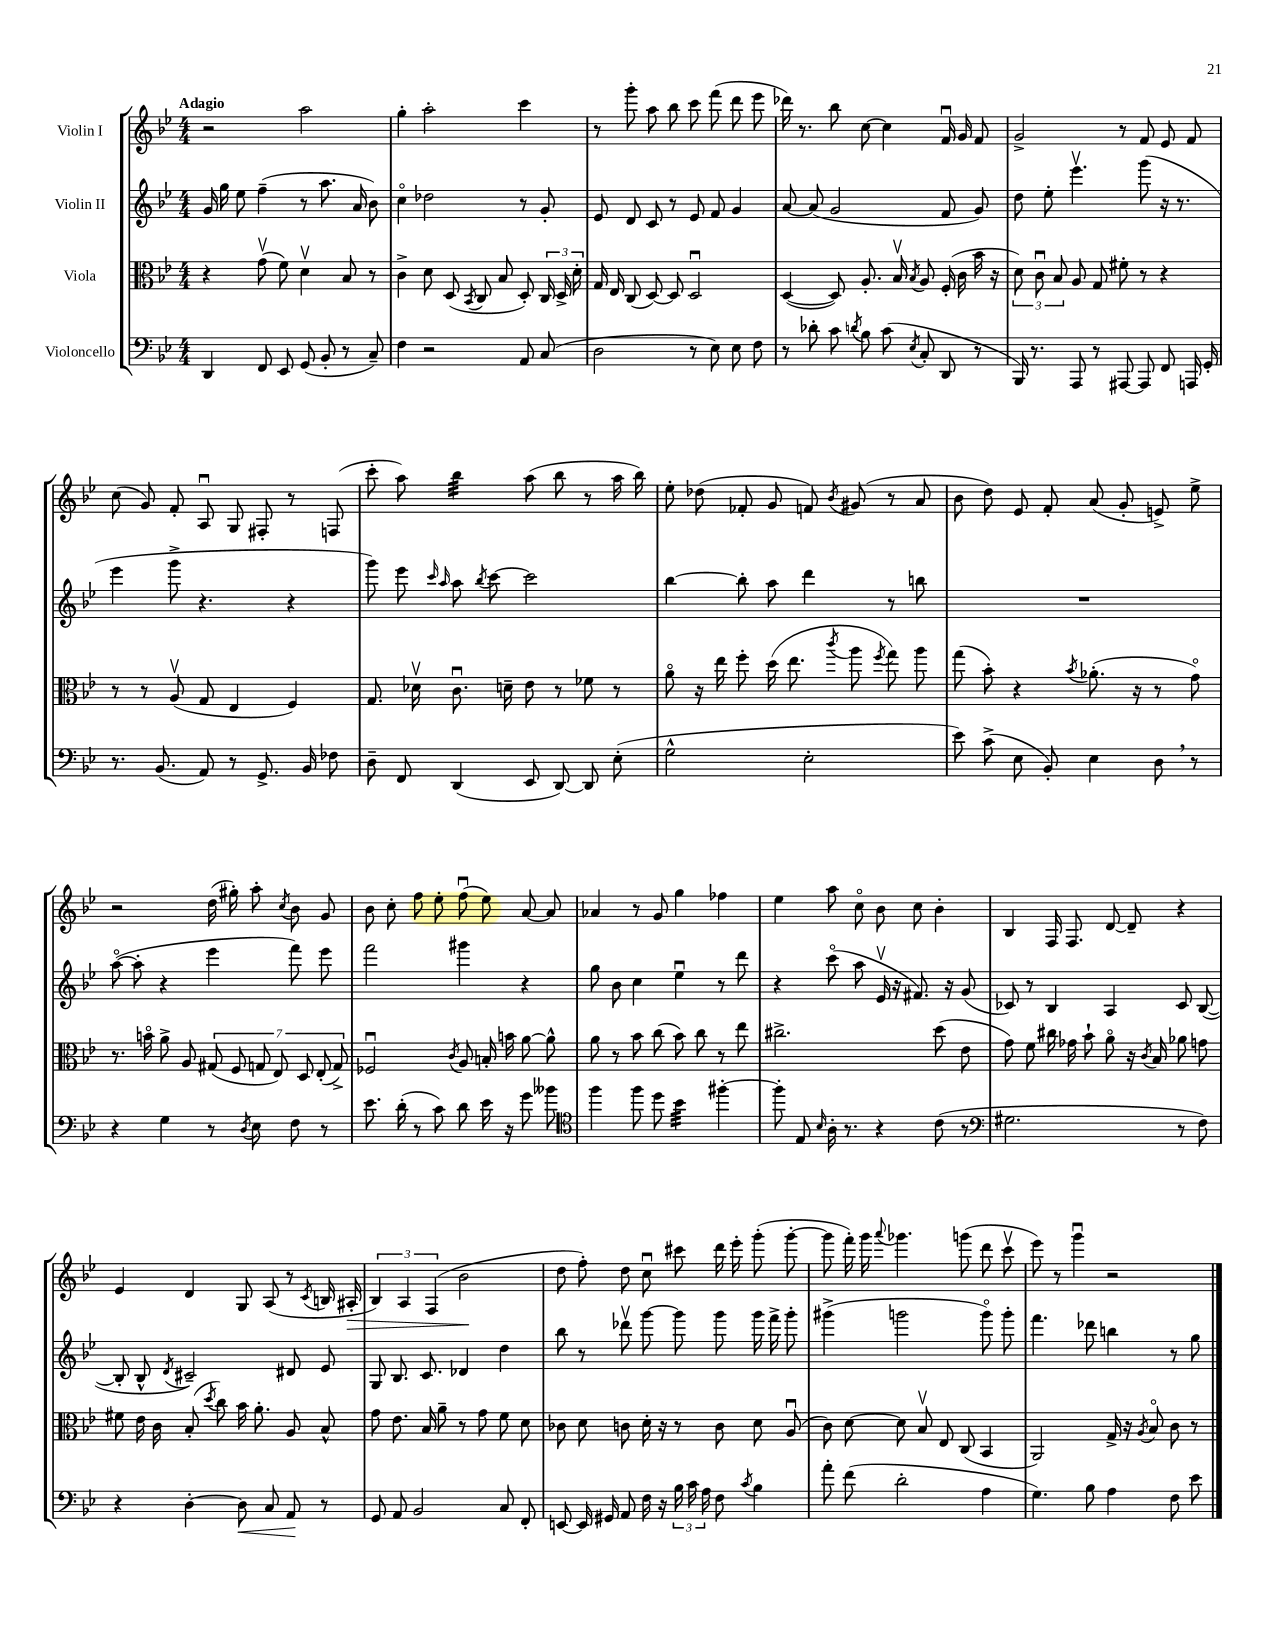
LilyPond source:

<<
\new StaffGroup <<
\new Staff = "s0" \with { instrumentName = "Violin I" } {
    \clef treble \key bes \major \numericTimeSignature \time 4/4 \tempo "Adagio"
    \autoBeamOff r2 a''2 |
    g''4-. a''2-. c'''4 |
    r8 g'''8-. a''8 bes''8 c'''8 f'''8( d'''8 ees'''8 |
    des'''16) r8. bes''8 c''8~ c''4 f'16\downbow g'16 f'8 |
    g'2-> r8 f'8 ees'8 f'8 |
    c''8( g'8) f'8-. a8\downbow g8 fis8-. r8 f8( |
    c'''8-. a''8) bes''4:32 a''8( bes''8 r8 a''16 bes''16) |
    ees''8-. des''8( fes'8-. g'8 f'8) \acciaccatura { bes'8 } gis'8( r8 a'8 |
    bes'8 d''8) ees'8 f'8-. a'8( g'8-. e'8->) ees''8-> |
    r2 d''16( gis''16-.) a''8-. \acciaccatura { c''8 } bes'8 g'8 |
    bes'8 c''8-. f''8 ees''8-. f''8\downbow( ees''8) a'8~ a'8 |
    aes'4 r8 g'8 g''4 fes''4 |
    ees''4 a''8 c''8\flageolet bes'8 c''8 bes'4-. |
    bes4 f16 f8. d'8~ d'8-- r4 |
    ees'4 d'4 g8 a8( r8 \acciaccatura { c'8 } b16 ais16-.\> |
    \tuplet 3/2 { bes4) a4 f4( } bes'2\! |
    d''8 f''8-.) d''8 c''8\downbow cis'''8 d'''16 ees'''16-. g'''8-.( g'''8~-. |
    g'''8 f'''16-.) g'''16 \appoggiatura { a'''8 } ges'''4. g'''8( d'''8 c'''8\upbow |
    ees'''8) r8 g'''4\downbow r2 \bar "|." |
}
\new Staff = "s1" \with { instrumentName = "Violin II" } {
    \clef treble \key bes \major \numericTimeSignature \time 4/4
    \autoBeamOff g'16 g''16 ees''8 f''4--( r8 a''8. a'16 bes'8) |
    c''4\flageolet des''2 r8 g'8-. |
    ees'8 d'8 c'8 r8 ees'8 f'8 g'4 |
    a'8~ a'8( g'2 f'8 g'8) |
    d''8 ees''8-. ees'''4.\upbow g'''8( r16 r8. |
    ees'''4 g'''8-> r4. r4 |
    g'''8) ees'''8 \grace { c'''16 a''16 } a''8 \acciaccatura { bes''8 } c'''8~ c'''2 |
    bes''4~ bes''8-. a''8 d'''4 r8 b''8 |
    R1 |
    a''8~\flageolet( a''8-. r4 ees'''4 f'''8) ees'''8 |
    f'''2 gis'''4 r4 |
    g''8 bes'8 c''4 ees''4\downbow r8 d'''8 |
    r4 c'''8\flageolet( a''8 ees'16\upbow r16 fis'8.) r16 g'8( |
    ces'8) r8 bes4 a4 ces'8 bes8~( |
    bes8-. bes8-^ \acciaccatura { d'8 } cis'2--) dis'8 ees'8 |
    g8 bes8. c'8. des'4 d''4 |
    bes''8 r8 des'''8\upbow g'''8~ g'''8 g'''8 g'''16 f'''16-> g'''8-. |
    gis'''4->( g'''2 g'''8\flageolet) g'''8-. |
    f'''4. des'''8 b''4 r8 g''8 \bar "|." |
}
\new Staff = "s2" \with { instrumentName = "Viola" } {
    \clef alto \key bes \major \numericTimeSignature \time 4/4
    \autoBeamOff r4 g'8\upbow( f'8) d'4\upbow bes8 r8 |
    c'4-> d'8 d8( \acciaccatura { bes,8 } c8 bes8 d8-.) \tuplet 3/2 { c16 d16-> d'16-. } |
    g16 ees16 c8( d8~) d8 d2\downbow |
    d4~( d8) a8.-. bes16\upbow \acciaccatura { bes8 } a8 f16-.( c'16 bes'16 r16 |
    \tuplet 3/2 { d'8) c'8\downbow bes8 } a8 g8 fis'8-. r8 r4 |
    r8 r8 a8\upbow( g8 ees4 f4) |
    g8. des'16\upbow c'8.\downbow d'16-- ees'8 r8 fes'8 r8 |
    a'8\flageolet r16 ees''16 f''8-. d''16( ees''8. \acciaccatura { c'''8 } a''8 \acciaccatura { f''8 } g''8) a''8 |
    g''8( bes'8-.) r4 \acciaccatura { bes'8 } aes'8.-.( r16 r8 g'8\flageolet) |
    r8. b'16\flageolet a'8-> a8 \tuplet 7/4 { gis8( f8 g8 ees8) d8 ees8-.( g8->) } |
    fes2\downbow \acciaccatura { c'8 } a8 b16-. b'16 a'8~ a'8-^ |
    a'8 r8 bes'8 c''8( bes'8) c''8 r8 ees''8 |
    cis''2.-> d''8( ees'8 |
    g'8) f'8 cis''16 ges'16 bes'8-! a'8\flageolet r16 \acciaccatura { c'8 } bes16 aes'8 g'8 |
    fis'8 ees'16 c'16 bes8-.( \acciaccatura { d''8 } c''8) bes'16 a'8.-. a8 bes8-^ |
    g'8 ees'8. bes16 a'8-- r8 g'8 f'8 d'8 |
    ces'8 d'8 c'8 d'16-. r16 r8 c'8 d'8 a8\downbow( |
    c'8) d'8~ d'8 bes8\upbow ees8 c8( bes,4 |
    a,2) g16-> r16 \acciaccatura { a8 } bes8\flageolet c'8 r8 \bar "|." |
}
\new Staff = "s3" \with { instrumentName = "Violoncello" } {
    \clef bass \key bes \major \numericTimeSignature \time 4/4
    \autoBeamOff d,4 f,8 ees,8 g,8( bes,8-. r8 c8--) |
    f4 r2 a,8 c8( |
    d2 r8 ees8) ees8 f8 |
    r8 des'8-. c'8 \acciaccatura { d'8 } bes8 c'8( \acciaccatura { ees8 } c8-. d,8 r8 |
    bes,,16) r8. a,,8 r8 ais,,8~ ais,,8 f,8 a,,16 g,16-. |
    r8. bes,8.( a,8) r8 g,8.-> bes,16 fes8 |
    d8-- f,8 d,4( ees,8 d,8~) d,8 ees8-.( |
    g2-^ ees2-. |
    ees'8) c'8->( ees8 bes,8-.) ees4 d8 \breathe r8 |
    r4 g4 r8 \acciaccatura { d8 } ees8 f8 r8 |
    ees'8. d'16-.( r8 c'8) d'8 ees'16 r16 g'8 beses'8 |
    \clef tenor f''4 f''8 d''8 bes'4:32 fis''4~-. |
    fis''8-. ees8 \grace { bes16 } a16-. r8. r4 c'8( r8 |
    \clef bass gis2. r8 f8) |
    r4 d4~-. d8\< c8 a,8\! r8 |
    g,8 a,8 bes,2 c8 f,8-. |
    e,8~ e,16 gis,16 a,8 f16 r16 \tuplet 3/2 { bes16 c'16 a16 } f8 \acciaccatura { c'8 } bes4 |
    a'8-. f'8( d'2-. a4 |
    g4.) bes8 a4 f8 ees'8 \bar "|." |
}
>>
>>
\layout { \context { \Score \remove "Bar_number_engraver" } }
